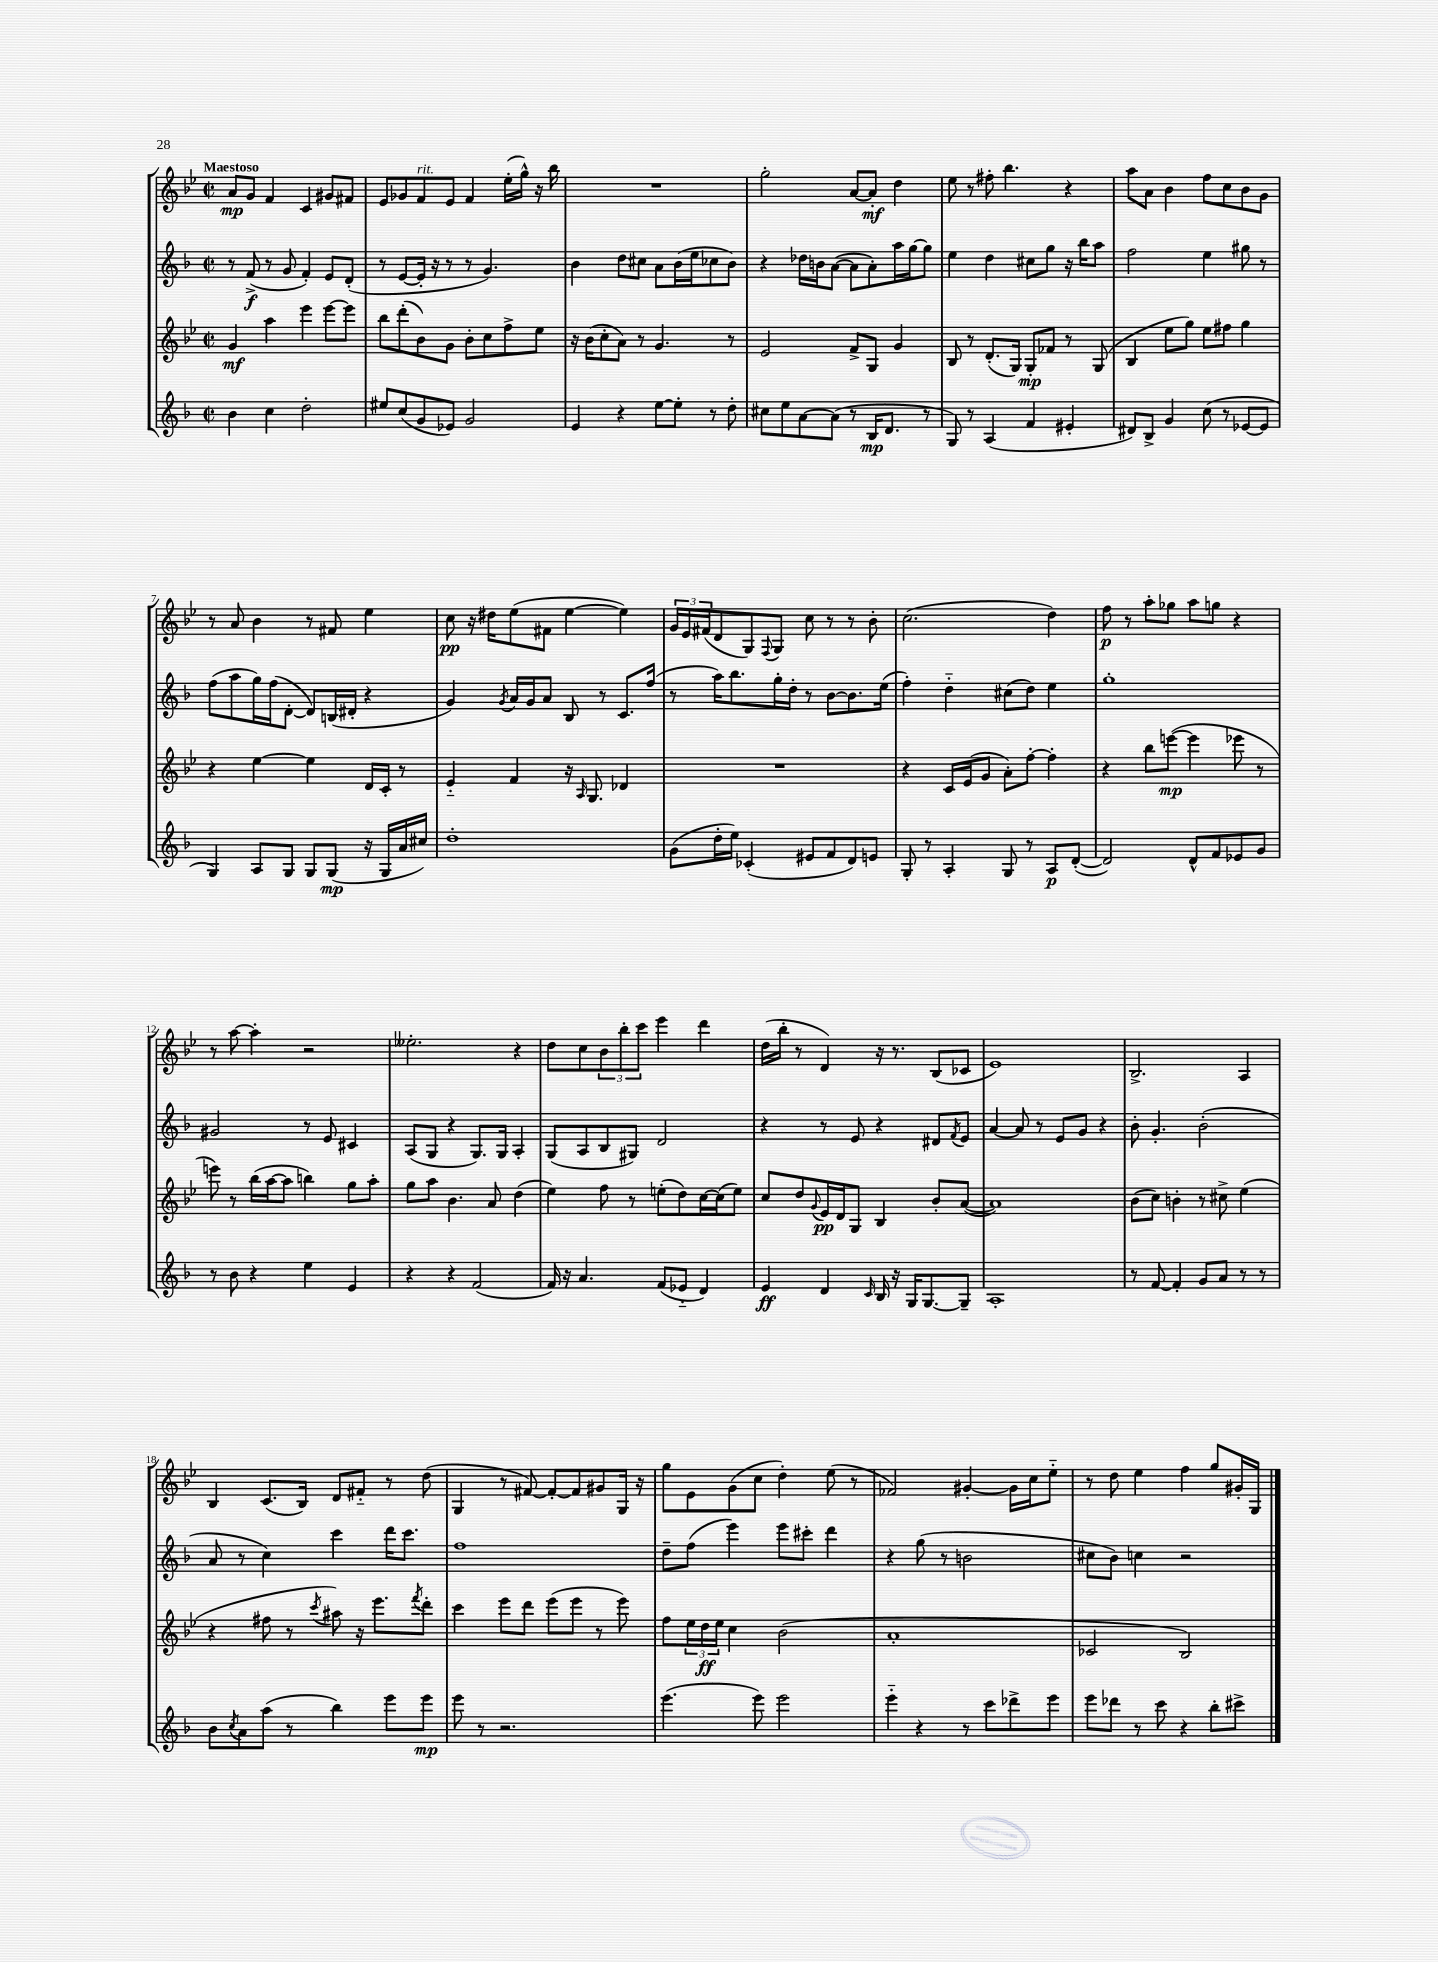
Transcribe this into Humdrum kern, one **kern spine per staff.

**kern	**kern	**kern	**kern
*staff4	*staff3	*staff2	*staff1
*clefG2	*clefG2	*clefG2	*clefG2
*k[b-]	*k[b-e-]	*k[b-]	*k[b-e-]
*M2/2	*M2/2	*M2/2	*M2/2
*met(c|)	*met(c|)	*met(c|)	*met(c|)
4b-	4g	8r	8a
.	.	(8f^	8g
4cc	4aa	8r	4f
.	.	8g	.
2dd'	4eee-	4f')	4c
.	[8eee-	8e	8g#
.	8eee-]	(8d'	8f#
=	=	=	=
8ee#	8bb-	8r	8e-
(8cc	(8ddd'	[8e	8g-
8g	8b-)	16e']	8f
.	.	16r	.
8e-)	8g	8r	8e-
2g	8b-'	8r	4f
.	8cc	4.g)	.
.	8ff^	.	(16ee-'
.	.	.	16gg^^)
.	8ee-	.	16r
.	.	.	16bb-
=	=	=	=
4e	16r	4b-	1r
.	(16b-	.	.
.	8cc'	.	.
4r	8a)	8dd	.
.	8r	8cc#	.
[8ee	4.g	8a	.
8ee']	.	(16b-	.
.	.	16ee	.
8r	.	8cc-	.
8dd'	8r	8b-)	.
=	=	=	=
8cc#	2e-	4r	2gg'
8ee	.	.	.
[8a	.	16dd-	.
.	.	16b	.
(8a]	.	([8a	.
8r	8f^	8a]	[8a
16B-	8G	8a')	8a']
8.d	.	.	.
.	4g	16aa	4dd
.	.	[16gg	.
8r	.	8gg]	.
=	=	=	=
8G)	8B-	4ee	8ee-
8r	8r	.	8r
(4A	(8.d'	4dd	8ff#'
.	.	.	4.bb-
.	16G)	.	.
4f	8G'	8cc#	.
.	8f-	8gg	.
4e#'	8r	16r	4r
.	.	16bb-	.
.	(8G	8aa	.
=	=	=	=
8d#)	4B-	2ff	8aa
8B-^	.	.	8a
4g	8ee-	.	4b-
.	8gg)	.	.
(8cc	8ee-	4ee	8ff
8r	8ff#	.	8cc
[8e-	4gg	8gg#	8b-
8e-]	.	8r	8g
=	=	=	=
4G)	4r	(8ff	8r
.	.	8aa	8a
8A	[4ee-	16gg)	4b-
.	.	(16ff	.
8G	.	[8d'	.
8G	4ee-]	8d])	8r
(8G	.	(16B	8f#
.	.	16d#'	.
16r	16d	4r	4ee-
16G	16c'	.	.
16a	8r	.	.
16cc#)	.	.	.
=	=	=	=
1dd'	4e-'~	4g)	8cc
.	.	.	16r
.	.	.	16dd#
.	.	8qg	.
.	4f	16a	(8ee-
.	.	16g	.
.	.	8a	8f#
.	16r	8B-	[4ee-
.	16qqA	.	.
.	8.G	.	.
.	.	8r	.
.	4d-	8.c	4ee-])
.	.	(16ff	.
=	=	=	=
(8g	1r	8r	24g
.	.	.	24e-
.	.	.	(24f#
16dd'	.	16aa)	8d
16ee)	.	8.bb-	.
(4c-'	.	.	8G)
.	.	.	8qqF
.	.	16gg'	8G
.	.	16dd'	.
8e#	.	8r	8cc
8f	.	[8b-	8r
8d)	.	8.b-]	8r
8e	.	.	8b-'
.	.	(16ee	.
=	=	=	=
8G'	4r	4ff')	(2.cc
8r	.	.	.
4A'	16c	4dd'~	.
.	(16e-	.	.
.	8g	.	.
8G	8a')	(8cc#	.
8r	[8ff'	8dd)	.
8A	4ff']	4ee	4dd)
([8d'	.	.	.
=	=	=	=
2d])	4r	1gg'	8ff
.	.	.	8r
.	8bb-	.	8aa'
.	([8eee	.	8gg-
8d^^	4eee]	.	8aa
8f	.	.	8gg
8e-	8eee-	.	4r
8g	8r	.	.
=	=	=	=
8r	8eee)	2g#	8r
8b-	8r	.	[8aa
4r	(16bb-	.	4aa']
.	[16aa	.	.
.	8aa]	.	.
4ee	4bb)	8r	2r
.	.	8e	.
4e	8gg	4c#	.
.	8aa'	.	.
=	=	=	=
4r	8gg	(8A	2.ee--'
.	8aa	8G	.
4r	4.b-	4r	.
(2f	.	8.G)	.
.	8a	.	.
.	.	16G	.
.	(4dd	4A'	4r
=	=	=	=
16f)	4ee-)	(8G	8dd
16r	.	.	.
4.a	.	8A	8cc
.	8ff	8B-	12b-
.	.	.	12bb-'
.	8r	8G#)	.
.	.	.	12ccc
(8f	(8ee'	2d	4eee-
8e-'~	8dd)	.	.
4d)	[16cc	.	4ddd
.	(16cc]	.	.
.	8ee)	.	.
=	=	=	=
4e	8cc	4r	(16dd
.	.	.	16bb-'
.	8dd	.	8r
.	8qqg	.	.
4d	16e-	8r	4d)
.	16d	.	.
.	8G	8e	.
16qqc	.	.	.
16B-	4B-	4r	16r
16r	.	.	8.r
16G	.	.	.
[8.G	.	.	.
.	8b-'	8d#	(8B-
.	.	8qf	.
8G~]	([8a	8e	8c-
=	=	=	=
1A'	1a])	[4a	1e-)
.	.	8a]	.
.	.	8r	.
.	.	8e	.
.	.	8g	.
.	.	4r	.
=	=	=	=
8r	(8b-	8b-'	2.B-^
[8f	8cc)	4.g'	.
4f']	4b'	.	.
8g	8r	(2b-'	.
8a	8cc#^	.	.
8r	(4ee-	.	4A
8r	.	.	.
=	=	=	=
8b-	4r	8a	4B-
8qcc	.	.	.
8a	.	8r	.
(8aa	8ff#	4cc)	(8.c
8r	8r	.	.
.	.	.	16B-)
.	8qccc	.	.
4bb-)	8aa#)	4ccc	8d
.	16r	.	8f#'~
.	8.eee-	.	.
8eee	.	16ddd	8r
.	.	8.ccc	.
.	8qfff	.	.
8eee	8ddd'	.	(8dd
=	=	=	=
8eee	4ccc	1ff	4G
8r	.	.	.
2.r	8eee-	.	8r
.	8ddd	.	[8f#)
.	(8eee-	.	8f#'_
.	8eee-	.	8f#]
.	8r	.	8g#
.	8eee-)	.	16G
.	.	.	16r
=	=	=	=
(4.eee	8ff	8dd~	8gg
.	24ee-	(8ff	8e-
.	24dd	.	.
.	24ee-	.	.
.	4cc	4eee)	(8g
8eee)	.	.	8cc
2eee	(2b-	8eee	4dd')
.	.	8ccc#'	.
.	.	4ddd	(8ee-
.	.	.	8r
=	=	=	=
4eee'~	1a'	4r	2f-)
4r	.	(8gg	.
.	.	8r	.
8r	.	2b	[4g#'
8ccc	.	.	.
8ddd-^	.	.	16g#]
.	.	.	16cc
8eee	.	.	8ee-'~
=	=	=	=
8eee	2c-	8cc#	8r
8ddd-	.	8b-)	8dd
8r	.	4cc	4ee-
8ccc	.	.	.
4r	2B-)	2r	4ff
8bb-'	.	.	8gg
8ccc#^	.	.	16g#'
.	.	.	16G
==	==	==	==
*-	*-	*-	*-
